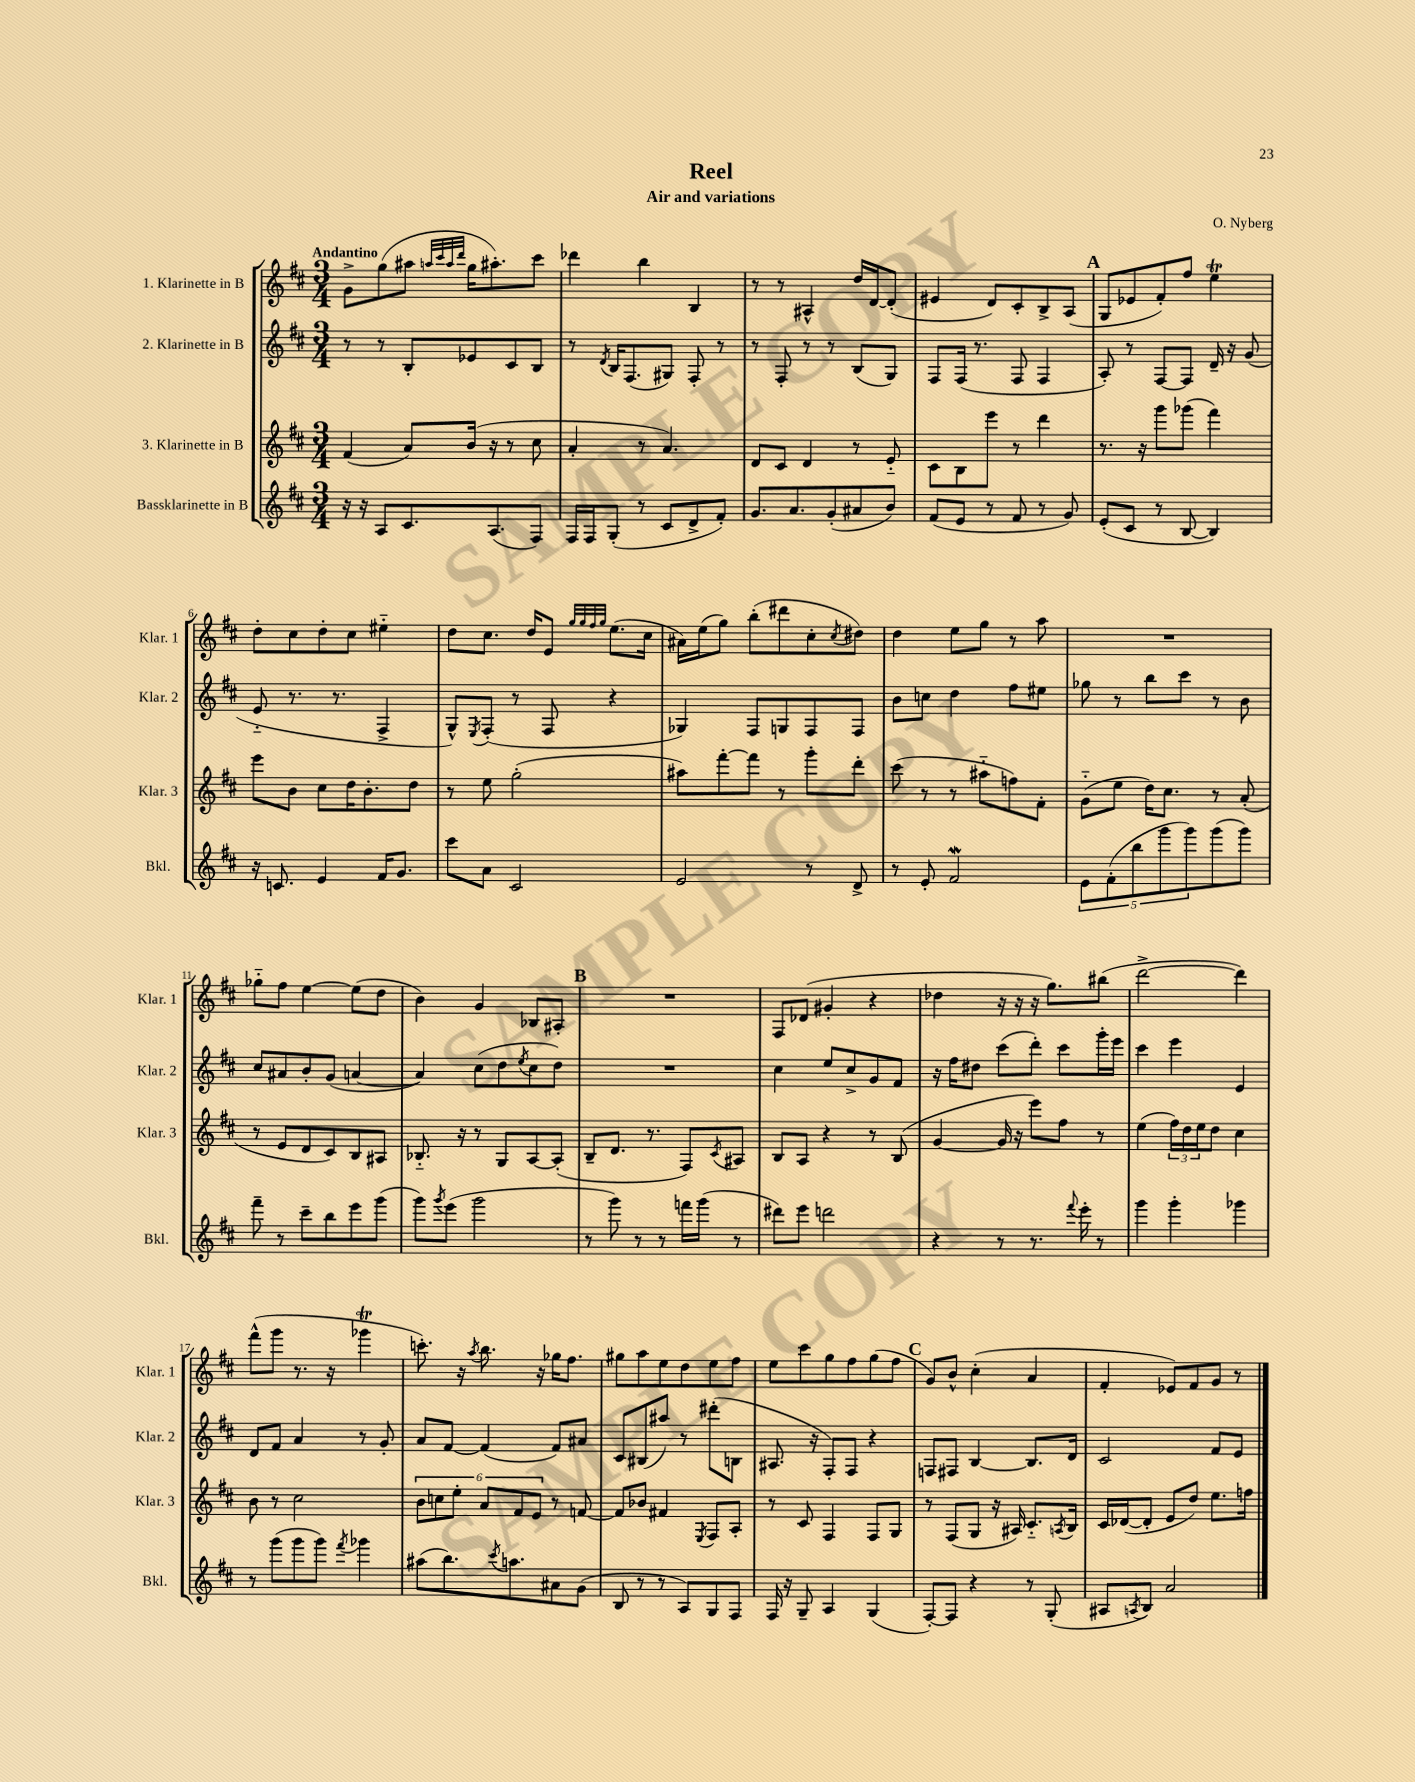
\header { title = "Reel" composer = "O. Nyberg" subtitle = "Air and variations" }
<<
\new StaffGroup <<
\new Staff = "s0" \with { instrumentName = "1. Klarinette in B" shortInstrumentName = "Klar. 1" } {
    \clef treble \key d \major \numericTimeSignature \time 3/4 \tempo "Andantino"
    g'8-> g''8( ais''8 \grace { a''32 cis'''32 a''32 d'''32 } g''16 ais''8.-.) cis'''8 |
    des'''4 b''4 b4 |
    r8 r8 ais4-^ d''16 d'16~ d'8-.( |
    eis'4 d'8) cis'8-. b8-> a8( |
    \mark \markup { \bold "A" } g8 ees'8 fis'8-.) fis''8 e''4\trill |
    d''8-. cis''8 d''8-. cis''8 eis''4-_ |
    d''8 cis''8. d''16 e'8 \grace { g''32 g''32 fis''32 g''32 } e''8.( cis''16 |
    ais'16) e''16( g''8) b''8-.( dis'''8 cis''8-. \acciaccatura { cis''8 } dis''8) |
    d''4 e''8 g''8 r8 a''8 |
    R2. |
    ges''8-_ fis''8 e''4~ e''8( d''8 |
    b'4) g'4 bes8 ais8-. |
    \mark \markup { \bold "B" } R2. |
    fis8 des'8( gis'4-. r4 |
    des''4 r16 r16 r16 g''8.) bis''8( |
    d'''2~-> d'''4) |
    fis'''8-^( g'''8 r8. r16 ges'''4\trill |
    c'''8.-.) r16 \acciaccatura { a''8 } b''8. r16 ges''16 fis''8. |
    gis''8 a''8 e''8 d''8 e''8 fis''8 |
    e''8 cis'''8 g''8 fis''8 g''8( fis''8 |
    \mark \markup { \bold "C" } g'8) b'8-^ cis''4-.( a'4 |
    fis'4-. ees'8) fis'8 g'8 r8 \bar "|." |
}
\new Staff = "s1" \with { instrumentName = "2. Klarinette in B" shortInstrumentName = "Klar. 2" } {
    \clef treble \key d \major \numericTimeSignature \time 3/4
    r8 r8 b8-. ees'8 cis'8 b8 |
    r8 \acciaccatura { d'8 } b16 fis8.( gis8) fis8-. r8 |
    r8 fis8-. r8 r8 b8( g8) |
    fis8 fis16( r8. fis8 fis4 |
    \mark \markup { \bold "A" } a8-.) r8 fis8~ fis8 d'16-- r16 g'8( |
    e'8-_ r8. r8. fis4-> |
    g8-^) \acciaccatura { e8 } fis8-.( r8 fis8 r4 |
    ges4) fis8 g8 fis8 fis8 |
    b'8 c''8 d''4 fis''8 eis''8 |
    ges''8 r8 b''8 cis'''8 r8 b'8 |
    cis''8 ais'8 b'8-. g'8( a'4~ |
    a'4) cis''8( d''8 \acciaccatura { e''8 } cis''8 d''8) |
    \mark \markup { \bold "B" } R2. |
    cis''4 e''8 cis''8-> g'8 fis'8 |
    r16 fis''16 dis''8 cis'''8( d'''8-.) cis'''8 g'''16-. e'''16 |
    cis'''4 e'''4 e'4 |
    d'8 fis'8 a'4 r8 g'8-. |
    a'8 fis'8~ fis'4( fis'8) ais'8 |
    cis'8 bis8( ais''8) r8 dis'''8-.( b8 |
    ais8. r16 fis8-.) fis8 r4 |
    \mark \markup { \bold "C" } f8 fis8 b4~ b8. d'16 |
    cis'2 fis'8 e'8 \bar "|." |
}
\new Staff = "s2" \with { instrumentName = "3. Klarinette in B" shortInstrumentName = "Klar. 3" } {
    \clef treble \key d \major \numericTimeSignature \time 3/4
    fis'4( a'8) b'16( r16 r8 cis''8 |
    a'4-. r8 a'4.) |
    d'8 cis'8 d'4 r8 e'8-_ |
    cis'8 b8 e'''8 r8 d'''4 |
    \mark \markup { \bold "A" } r8. r16 g'''8 ges'''8( fis'''4) |
    e'''8 b'8 cis''8 d''16 b'8.-. d''8 |
    r8 e''8 g''2-.( |
    ais''8) fis'''8~-. fis'''8 r8 g'''8-. d'''8-. |
    cis'''8( r8 r8 ais''8-_ f''8) fis'8-. |
    g'8-_( e''8 d''16) cis''8. r8 a'8-.( |
    r8 e'8 d'8 cis'8) b8 ais8 |
    bes8.-_ r16 r8 g8 a8~ a8-.( |
    \mark \markup { \bold "B" } b8-- d'8. r8. fis8) \acciaccatura { cis'8 } ais8 |
    b8 a8 r4 r8 b8( |
    g'4~ g'16 r16 e'''8) fis''8 r8 |
    e''4( \tuplet 3/2 { fis''16) d''16 e''16 } d''8 cis''4 |
    b'8 r8 cis''2 |
    \tuplet 6/4 { b'8 c''8 e''8-. a'8 fis'8 e'8 } r8 f'8~ |
    f'8 bes'8 fis'4 \acciaccatura { e8 } fis8 a8-. |
    r8 cis'8 fis4 fis8 g8 |
    \mark \markup { \bold "C" } r8 fis8( g8 r16 ais16) cis'8.-_ \acciaccatura { a8 } b16 |
    cis'16 des'16~( des'8-. e'8 d''8) e''8. f''16 \bar "|." |
}
\new Staff = "s3" \with { instrumentName = "Bassklarinette in B" shortInstrumentName = "Bkl." } {
    \clef treble \key d \major \numericTimeSignature \time 3/4
    r16 r16 a8 cis'8. a8.( fis8) |
    fis16 fis16 g8-.( r8 cis'8 d'8-> fis'8-.) |
    g'8. a'8. g'8-.( ais'8 b'8) |
    fis'8( e'8 r8 fis'8 r8 g'8) |
    \mark \markup { \bold "A" } e'8-.( cis'8 r8 b8~ b4) |
    r16 c'8. e'4 fis'16 g'8. |
    cis'''8 a'8 cis'2 |
    e'2 r8 d'8-> |
    r8 e'8-. fis'2\mordent |
    \tuplet 5/4 { e'8 fis'8-.( b''8 g'''8 g'''8) } g'''8( g'''8) |
    fis'''8-- r8 cis'''8-- b''8 e'''8 g'''8( |
    g'''8) \acciaccatura { g'''8 } e'''8( g'''2 |
    \mark \markup { \bold "B" } r8 g'''8) r8 r8 f'''16 g'''16( r8 |
    dis'''8) e'''8 d'''2 |
    r4 r8 r8. \appoggiatura { fis'''8 } e'''16-. r8 |
    g'''4 g'''4-. ges'''4 |
    r8 g'''8( g'''8 g'''8) \acciaccatura { fis'''8 } ges'''4 |
    ais''8( b''8.) \acciaccatura { cis'''8 } a''8. ais'8 g'8( |
    b8 r8 r8 a8) g8 fis8 |
    fis16 r16 g8-- a4 g4( |
    \mark \markup { \bold "C" } fis8~-.) fis8 r4 r8 g8-.( |
    ais8 \acciaccatura { a8 } b8) a'2 \bar "|." |
}
>>
>>
